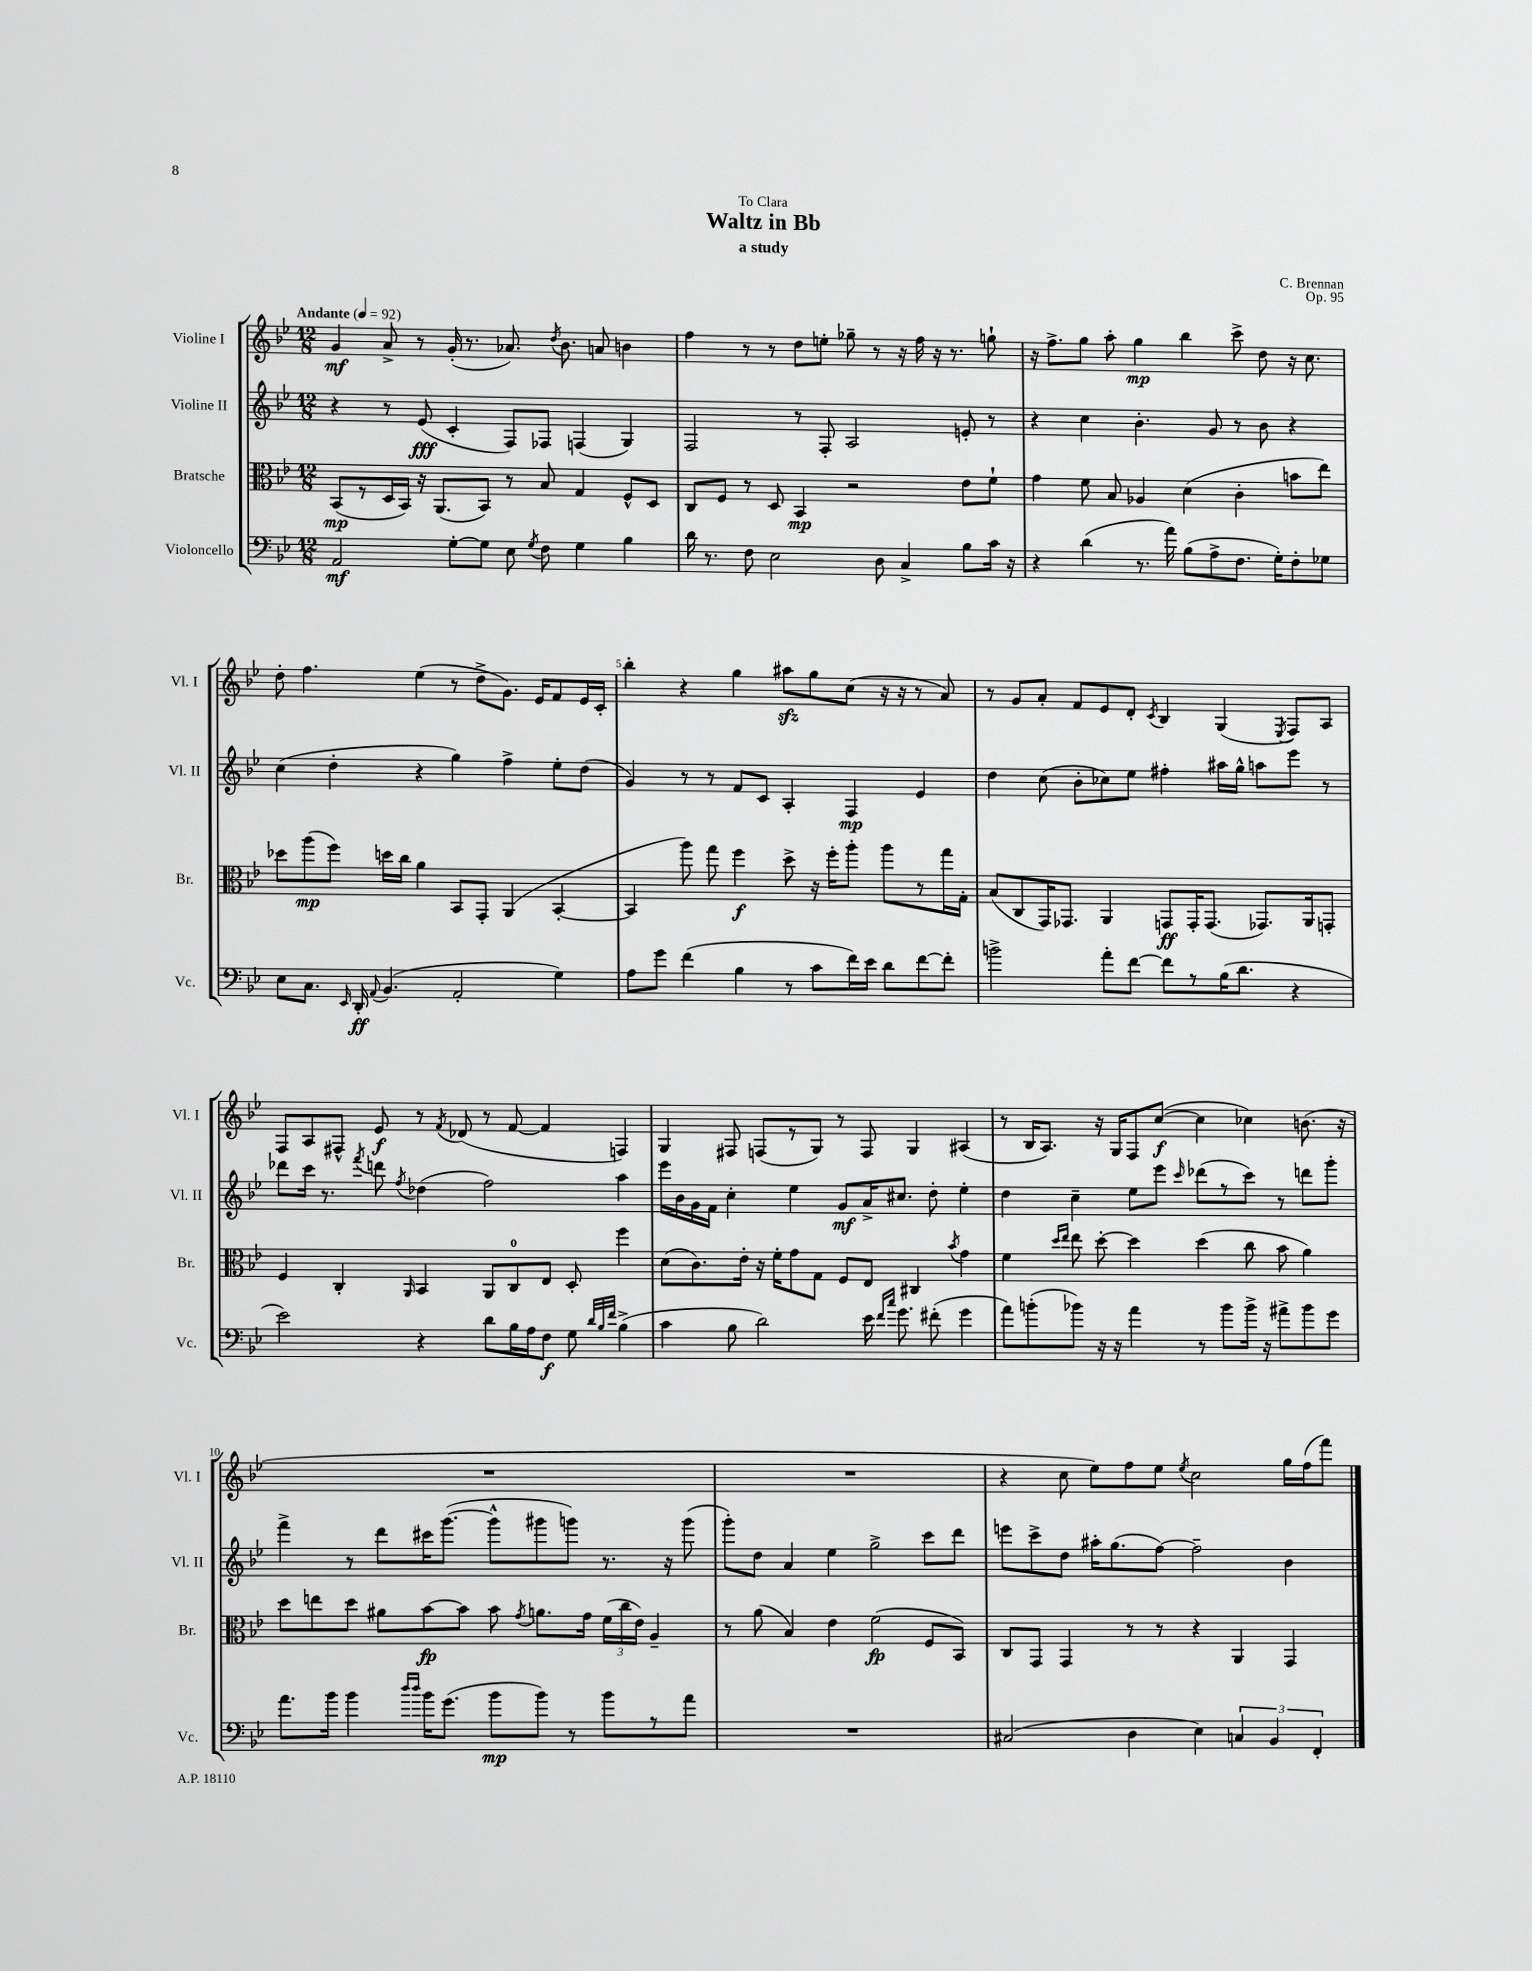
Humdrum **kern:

**kern	**dynam	**kern	**dynam	**kern	**dynam	**kern	**dynam
*part4	*part4	*part3	*part3	*part2	*part2	*part1	*part1
*staff4	*staff4	*staff3	*staff3	*staff2	*staff2	*staff1	*staff1
*I"Violoncello	*	*I"Bratsche	*	*I"Violine II	*	*I"Violine I	*
*I'Vc.	*	*I'Br.	*	*I'Vl. II	*	*I'Vl. I	*
*clefF4	*	*clefC3	*	*clefG2	*	*clefG2	*
*k[b-e-]	*	*k[b-e-]	*	*k[b-e-]	*	*k[b-e-]	*
*M12/8	*	*M12/8	*	*M12/8	*	*M12/8	*
*MM92	*	*MM92	*	*MM92	*	*MM92	*
=1	=1	=1	=1	=1	=1	=1	=1
!	!	!	!	!	!	!LO:TX:a:B:t=Andante	!
2AA/	mf	(8BB-/L	mp	4r	.	4g/	mf
.	.	8r	.	.	.	.	.
.	.	16D/L	.	8r	.	8a^/	.
.	.	16BB-/JJ)	.	.	.	.	.
.	.	16r	.	(8e-/	fff	8r	.
.	.	(8.AA/L	.	.	.	.	.
[8G'\L	.	.	.	4c'/	.	(16g'/	.
.	.	.	.	.	.	8.r	.
8G\J]	.	8BB-/J)	.	.	.	.	.
8E-\	.	8r	.	8F/L)	.	8.a-X/)	.
8qG/	.	.	.	.	.	.	.
8F\	.	8B-/	.	8F-X/J	.	.	.
.	.	.	.	.	.	8qdd/	.
.	.	.	.	.	.	8.b-\	.
4G\	.	4G/	.	(4Fn/	.	.	.
.	.	.	.	.	.	8an/	.
4B-\	.	8F^^/L	.	4G/)	.	4bn\	.
.	.	8D/J	.	.	.	.	.
=2	=2	=2	=2	=2	=2	=2	=2
16d\	.	8C/L	.	2F/	.	4ff\	.
8.r	.	.	.	.	.	.	.
.	.	8F/J	.	.	.	.	.
8F\	.	8r	.	.	.	8r	.
2E-\	.	8D/	.	.	.	8r	.
.	.	4BB-/	mp	8r	.	8dd\L	.
.	.	.	.	8F'/	.	8een'\J	.
.	.	2r	.	2A/	.	8gg-X~\	.
8D\	.	.	.	.	.	8r	.
4C^/	.	.	.	.	.	16r	.
.	.	.	.	.	.	16ff\	.
.	.	.	.	.	.	16r	.
.	.	.	.	.	.	8.r	.
8B-\L	.	8e-\L	.	8en'/	.	.	.
16c\Jk	.	8f`\J	.	8r	.	8ggn`\	.
16r	.	.	.	.	.	.	.
=3	=3	=3	=3	=3	=3	=3	=3
4r	.	4g\	.	4r	.	16r	.
.	.	.	.	.	.	8.ff^\L	.
(4d\	.	8f\	.	4cc\	.	8gg\J	.
.	.	8B-/	.	.	.	8aa'\	.
8.r	.	4A-X/	.	4.b-'\	.	4gg\	mp
16a\)	.	.	.	.	.	.	.
(8B-\L	.	(4d\	.	.	.	4bb-\	.
8A^\	.	.	.	8g/	.	.	.
8.F\J	.	4c'\	.	8r	.	8ccc^\	.
.	.	.	.	8b-\	.	8dd\	.
16G'\KL)	.	.	.	.	.	.	.
8F'\	.	8bn\L	.	4r	.	16r	.
.	.	.	.	.	.	8.cc\	.
8G-X\J	.	8ee-\J)	.	.	.	.	.
!!LO:LB:g=z
=4	=4	=4	=4	=4	=4	=4	=4
8E-\L	.	8dd-X\L	.	(4cc\	.	8dd'\	.
8.C\J	.	(8aa\	mp	.	.	4.ff\	.
.	.	8ff\J)	.	4dd'\	.	.	.
16qqEE-/	.	.	.	.	.	.	.
16DD'/	ff	.	.	.	.	.	.
8qqAA/	.	.	.	.	.	.	.
(4.BB-/	.	16ddn\LL	.	.	.	.	.
.	.	16cc\JJ	.	.	.	.	.
.	.	4a\	.	4r	.	(4ee-\	.
2AA'/	.	8BB-/L	.	4gg\)	.	8r	.
.	.	8GG'/J	.	.	.	8dd^\L	.
.	.	(4AA/	.	4ff^\	.	8.g\J)	.
.	.	.	.	.	.	16e-/KL	.
4G\)	.	[4BB-'/	.	8ee-'\L	.	8f/	.
.	.	.	.	(8dd\J	.	16e-/L	.
.	.	.	.	.	.	16c'/JJ	.
=5	=5	=5	=5	=5	=5	=5	=5
8A\L	.	4BB-/]	.	4g/)	.	4bb-'\	.
8g\J	.	.	.	.	.	.	.
(4f\	.	8aa\)	.	8r	.	4r	.
.	.	8gg\	.	8r	.	.	.
4B-\	.	4ff\	f	8f/L	.	4gg\	.
.	.	.	.	8c/J	.	.	.
8r	.	8dd^\	.	4A'/	.	8aa#Xzz\L	.
8c\L	.	16r	.	.	.	8gg\	.
.	.	16ff'\KL	.	.	.	.	.
16f\L)	.	8aa'\J	.	4F/	mp	(8cc\J	.
16e-\JJ	.	.	.	.	.	.	.
8d\L	.	8aa\L	.	.	.	16r	.
.	.	.	.	.	.	16r	.
[8f\	.	8r	.	4e-/	.	8r	.
8f'\J]	.	16gg\L	.	.	.	8a/)	.
.	.	16G'\JJ	.	.	.	.	.
=6	=6	=6	=6	=6	=6	=6	=6
2bn^\	.	(8B-/L	.	4dd\	.	8r	.
.	.	8C/	.	.	.	8g/L	.
.	.	16GG/K)	.	(8cc\	.	8a'/J	.
.	.	8.GG-X/J	.	.	.	.	.
.	.	.	.	8b-'\L	.	8f/L	.
8a'\L	.	4AA/	.	8cc-X\)	.	8e-/	.
[8f\J	.	.	.	8ee-\J	.	8d'/J	.
.	.	.	.	.	.	8qc/	.
8f\L]	.	8GGn/L	ff	4ff#X'\	.	4B-/	.
8r	.	16GG'/K	.	.	.	.	.
.	.	(8.GG/J	.	.	.	.	.
(16B-\K	.	.	.	16aa#X\LL	.	(4G/	.
8.d\J	.	.	.	16gg^^\JJ	.	.	.
.	.	8.GG-X/L)	.	8aan\L	.	.	.
.	.	.	.	.	.	8qE-/	.
4r	.	.	.	8eee-\J	.	8F/L)	.
.	.	16AA/k	.	.	.	.	.
.	.	8GGn'/J	.	8r	.	8A/J	.
!!LO:LB:g=z
=7	=7	=7	=7	=7	=7	=7	=7
2e-\)	.	4F/	.	8ddd-X\L	.	8F/L	.
.	.	.	.	16ccc\Jk	.	8A/	.
.	.	.	.	8.r	.	.	.
.	.	4C'/	.	.	.	8F#X^^/J	.
.	.	.	.	8qfff/	.	.	.
.	.	.	.	8dddn\	.	8e-/	f
.	.	16qqAA/	.	8qff/	.	.	.
4r	.	4BB-/	.	(4dd-X\	.	8r	.
.	.	.	.	.	.	8qf/	.
.	.	.	.	.	.	(8d-X/	.
8d\L	.	8AA/L	.	2ff\)	.	8r	.
16B-\L	.	8C/	.	.	.	[8f/	.
16A\J	.	.	.	.	.	.	.
8F\J	f	8E-/J	.	.	.	4f/]	.
8G\	.	8D'/	.	.	.	.	.
32qqd/LLL	.	.	.	.	.	.	.
32qqB-/	.	.	.	.	.	.	.
32qqf/JJJ	.	.	.	.	.	.	.
(4B-^\	.	4ff\	.	4aa\	.	4Fn/)	.
=8	=8	=8	=8	=8	=8	=8	=8
4c\	.	(8d\L	.	16eee-\LL	.	4G/	.
.	.	.	.	16b-\	.	.	.
.	.	8.c\)	.	16g\	.	.	.
.	.	.	.	16f\JJ	.	.	.
8B-\	.	.	.	4cc'\	.	8F#X/	.
.	.	16e-'\Jk	.	.	.	.	.
2d\)	.	16r	.	.	.	(8Fn/L	.
.	.	16f'\KL	.	.	.	.	.
.	.	8g\	.	4ee-\	.	8r	.
.	.	8G\J	.	.	.	8G/J)	.
.	.	8F/L	.	8g/L	mf	8r	.
16e-\	.	8E-/J	.	16a^/K	.	8F/	.
16qqf/LL	.	.	.	.	.	.	.
16qqcc/JJ	.	.	.	.	.	.	.
8.g\	.	.	.	8.cc#X/J	.	.	.
.	.	4C#X/	.	.	.	4G/	.
(8f#X'\	.	.	.	8dd'\	.	.	.
.	.	8qb-/	.	.	.	.	.
4g\	.	4g\	.	4ee-'\	.	(4A#X/	.
=9	=9	=9	=9	=9	=9	=9	=9
8a\L)	.	4f\	.	4dd\	.	8r	.
(8bn'\	.	.	.	.	.	16B-/KL	.
.	.	.	.	.	.	8.A/J)	.
.	.	16qqdd/LL	.	.	.	.	.
.	.	16qqee-/JJ	.	.	.	.	.
8b-X\J)	.	8ee-\	.	4cc~\	.	.	.
16r	.	[8dd'\	.	.	.	16r	.
16r	.	.	.	.	.	16G/KL	.
4a\	.	4dd\]	.	8ee-\L	.	8F/	.
.	.	.	.	8eee-\J	.	([8cc/J	f
.	.	.	.	16qqccc/	.	.	.
8r	.	(4dd\	.	(8ddd-X\L	.	4cc\]	.
8b-\L	.	.	.	8r	.	.	.
16b-^\Jk	.	8cc\	.	8ccc\J)	.	4cc-X\)	.
16r	.	.	.	.	.	.	.
8a#X^\L	.	8b-\	.	8r	.	.	.
8b-\	.	4a\)	.	8dddn\L	.	(8.bn\	.
8g\J	.	.	.	8ggg'\J	.	.	.
.	.	.	.	.	.	16r	.
!!LO:LB:g=z
=10	=10	=10	=10	=10	=10	=10	=10
8.a\L	.	8dd\L	.	4fff^\	.	1.r	.
.	.	8een\	.	.	.	.	.
16b-\Jk	.	.	.	.	.	.	.
4b-\	.	8dd\J	.	8r	.	.	.
.	.	8a#X\L	.	8ddd\L	.	.	.
16qqdd/LL	.	.	.	.	.	.	.
16qqdd/JJ	.	.	.	.	.	.	.
16b-\KL	.	[8b-\	fp	16ccc#X\K	.	.	.
(8.g\J	.	.	.	([8.ggg\J	.	.	.
.	.	8b-\J]	.	.	.	.	.
8b-\L	mp	8b-\	.	8ggg^^\L]	.	.	.
.	.	8qg/	.	.	.	.	.
8b-\J)	.	8.an\L	.	8ggg#X\	.	.	.
8r	.	.	.	8gggn\J)	.	.	.
.	.	16g\Jk	.	.	.	.	.
8b-\L	.	(24f\LL	.	8.r	.	.	.
.	.	24cc\	.	.	.	.	.
.	.	24e-\JJ)	.	.	.	.	.
8r	.	4A~/	.	.	.	.	.
.	.	.	.	16r	.	.	.
8a\J	.	.	.	(8ggg\	.	.	.
=11	=11	=11	=11	=11	=11	=11	=11
1.r	.	8r	.	8ggg'\L)	.	1.r	.
.	.	(8a\	.	8dd\J	.	.	.
.	.	4B-/)	.	4a/	.	.	.
.	.	4e-\	.	4ee-\	.	.	.
.	.	(2f\	fp	2gg^\	.	.	.
.	.	8F/L	.	8ccc\L	.	.	.
.	.	8BB-/J)	.	8ddd\J	.	.	.
=12	=12	=12	=12	=12	=12	=12	=12
(2C#X/	.	8C/L	.	8eeen\L	.	4r	.
.	.	8GG/J	.	8ccc^\	.	.	.
.	.	4GG/	.	8dd\J	.	8cc\	.
.	.	.	.	16aa#X'\KL	.	8ee-\L)	.
.	.	.	.	(8.gg\	.	.	.
4D\	.	8r	.	.	.	8ff\	.
.	.	8r	.	[8ff\J)	.	8ee-\J	.
.	.	.	.	.	.	8qee-/	.
4E-\)	.	4r	.	2ff~\]	.	2cc\	.
6Cn/	.	4AA/	.	.	.	.	.
6BB-/	.	.	.	.	.	.	.
.	.	4GG/	.	4b-\	.	16gg\LL	.
.	.	.	.	.	.	(16ff\J	.
6FF'/	.	.	.	.	.	.	.
.	.	.	.	.	.	8fff\J)	.
==	==	==	==	==	==	==	==
*-	*-	*-	*-	*-	*-	*-	*-
